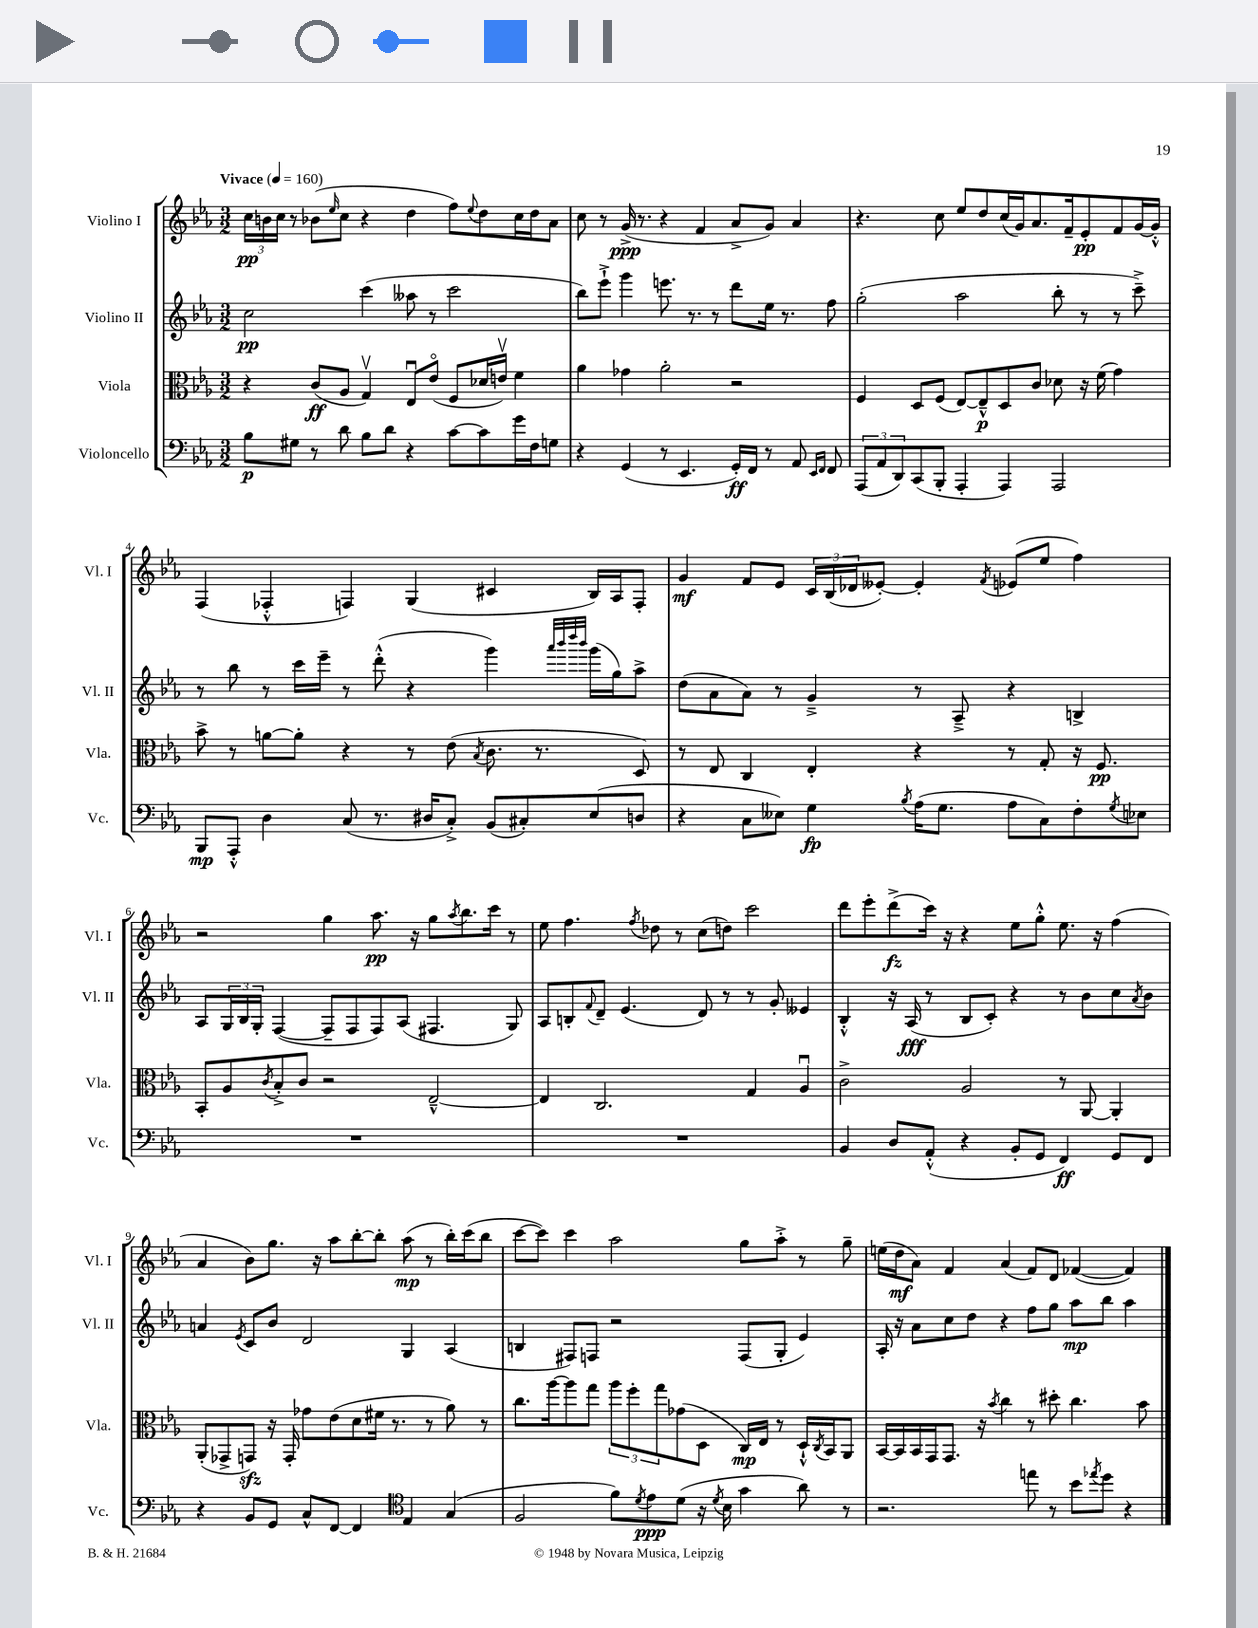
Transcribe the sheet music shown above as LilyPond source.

<<
\new StaffGroup <<
\new Staff = "s0" \with { instrumentName = "Violino I" shortInstrumentName = "Vl. I" } {
    \clef treble \key ees \major \numericTimeSignature \time 3/2 \tempo "Vivace" 4 = 160
    \tuplet 3/2 { c''16\pp b'16 c''16 } r8 bes'8( \grace { ees''16 } c''8 r4 d''4 f''8) \appoggiatura { ees''8 } d''8 c''16 d''16 aes'8 |
    c''8 r8 g'16->\ppp( r8. r4 f'4 aes'8-> g'8) aes'4 |
    r4. c''8 ees''8 d''8 c''16( g'16) aes'8. f'16-- ees'8-.\pp f'8 g'16~ g'16-.-^ |
    f4( fes4-.-^ f4) g4( cis'4 bes16) aes16 f8-. |
    g'4\mf f'8 ees'8 \tuplet 3/2 { c'16 bes16( des'16 } eeses'8~-.) eeses'4-. \acciaccatura { f'8 } ees'8( ees''8 f''4) |
    r2 g''4 aes''8.\pp r16 g''8 \acciaccatura { aes''8 } bes''8. c'''16 r8 |
    ees''8 f''4. \acciaccatura { f''8 } des''8 r8 c''8( d''8) c'''2 |
    d'''8 ees'''8-. d'''8->\fz( c'''16) r16 r4 ees''8 g''8-.-^ ees''8. r16 f''4( |
    aes'4 bes'8) g''8. r16 aes''8 bes''8~-. bes''8-. aes''8\mp( r8 bes''16-.) c'''16( bes''8 |
    c'''8~ c'''8) c'''4 aes''2 g''8 aes''8-.-> r8 g''8-- |
    e''16( d''16\mf aes'8) f'4 aes'4( f'8) d'8 fes'4~( fes'4) \bar "|." |
}
\new Staff = "s1" \with { instrumentName = "Violino II" shortInstrumentName = "Vl. II" } {
    \clef treble \key ees \major \numericTimeSignature \time 3/2
    c''2\pp c'''4( aeses''8 r8 c'''2 |
    bes''8) ees'''8-!-> g'''4 e'''8. r8. r8 d'''8 ees''16 r8. f''8 |
    g''2-.( aes''2 bes''8-. r8 r8 c'''8--->) |
    r8 bes''8 r8 c'''16 ees'''16-- r8 d'''8-.-^( r4 g'''4) \grace { aes'''32 bes'''32 d''''32 bes'''32 } g'''16( g''16) aes''8-> |
    d''8( aes'8 aes'8) r8 g'4---> r8 aes8---> r4 b4-> |
    aes8 \tuplet 3/2 { g16 bes16 g16-. } f4~( f8-- f8 f8) aes8( fis4. g8) |
    aes8 b8-. \appoggiatura { f'8 } d'8-- ees'4.( d'8) r8 r8 g'8-. eeses'4 |
    bes4-.-^ r16 aes16\fff( r8 bes8 c'8-.) r4 r8 bes'8 c''8 \acciaccatura { aes'8 } bes'8 |
    a'4 \acciaccatura { ees'8 } c'8 bes'8 d'2 g4 aes4( |
    b4 fis8) f8 r2 f8( g8-. ees'4) |
    aes16-. r16 aes'8 c''8 d''8 r4 f''8 g''8 aes''8\mp bes''8 aes''4 \bar "|." |
}
\new Staff = "s2" \with { instrumentName = "Viola" shortInstrumentName = "Vla." } {
    \clef alto \key ees \major \numericTimeSignature \time 3/2
    r4 c'8\ff( aes8 g4\upbow) ees8\downbow ees'8\flageolet( f8 des'16 e'16\upbow) f'4 |
    aes'4 ges'4 aes'2-. r2 |
    f4 d8 f8( ees8~) ees8---^\p d8 c'8 des'8 r16 f'16( g'4) |
    bes'8-> r8 a'8~ a'8-. r4 r8 ees'8( \acciaccatura { bes8 } c'8. r8. d8) |
    r8 ees8 c4 ees4-. r4 r8 g8-. r16 f8.\pp |
    bes,8-. aes8 \acciaccatura { c'8 } bes8-.-> c'8 r2 ees2~---^ |
    ees4 c2. g4 aes4\downbow |
    c'2-> aes2 r8 aes,8~ aes,4-. |
    aes,8-.( ges,8-> g,8\sfz) r16 g,16-. ges'8 ees'8( d'8 fis'16 r8. r8 aes'8) r8 |
    c''8. aes''16~ aes''8 g''8 \tuplet 3/2 { aes''8 f''8-. g''8 } ges'8( d8 c16\mp) ees16 r8 d16-!-^ \acciaccatura { c8 } bes,16 aes,8 |
    bes,16~ bes,16 bes,16 g,16 g,8. r16 \acciaccatura { bes'8 } c''4 r8 dis''8-. c''4. bes'8 \bar "|." |
}
\new Staff = "s3" \with { instrumentName = "Violoncello" shortInstrumentName = "Vc." } {
    \clef bass \key ees \major \numericTimeSignature \time 3/2
    bes8\p gis8 r8 d'8 bes8 d'8 r4 c'8~ c'8 g'16 f16 g8 |
    r4 g,4( r8 ees,4. g,16-.\ff) f,16 r8 aes,8 \grace { ees,16 f,16 } f,8 |
    \tuplet 3/2 { aes,,8( aes,8 d,8) } c,8( bes,,8-. aes,,4-. aes,,4) aes,,2 |
    bes,,8\mp aes,,8-.-^ d4 c8( r8. dis16 c8-.->) bes,8( cis8-.) ees8( d8 |
    r4 c8 eeses8) g4\fp \acciaccatura { bes8 } aes16( g8. aes8 c8) f8-. \acciaccatura { g8 } ees8 |
    R1. |
    R1. |
    bes,4 d8 aes,8-.-^( r4 bes,8-. g,8 f,4\ff) g,8 f,8 |
    r4 bes,8 g,8 c8-^ f,8~ f,4 \clef tenor ees4 g4( |
    f2 f'8) \acciaccatura { d'8 } ees'8\ppp d'8( r16 \acciaccatura { d'8 } bes16 g'4 aes'8) r8 |
    r2. e''8 r8 bes'8 \acciaccatura { ees''8 } d''8 r4 \bar "|." |
}
>>
>>
